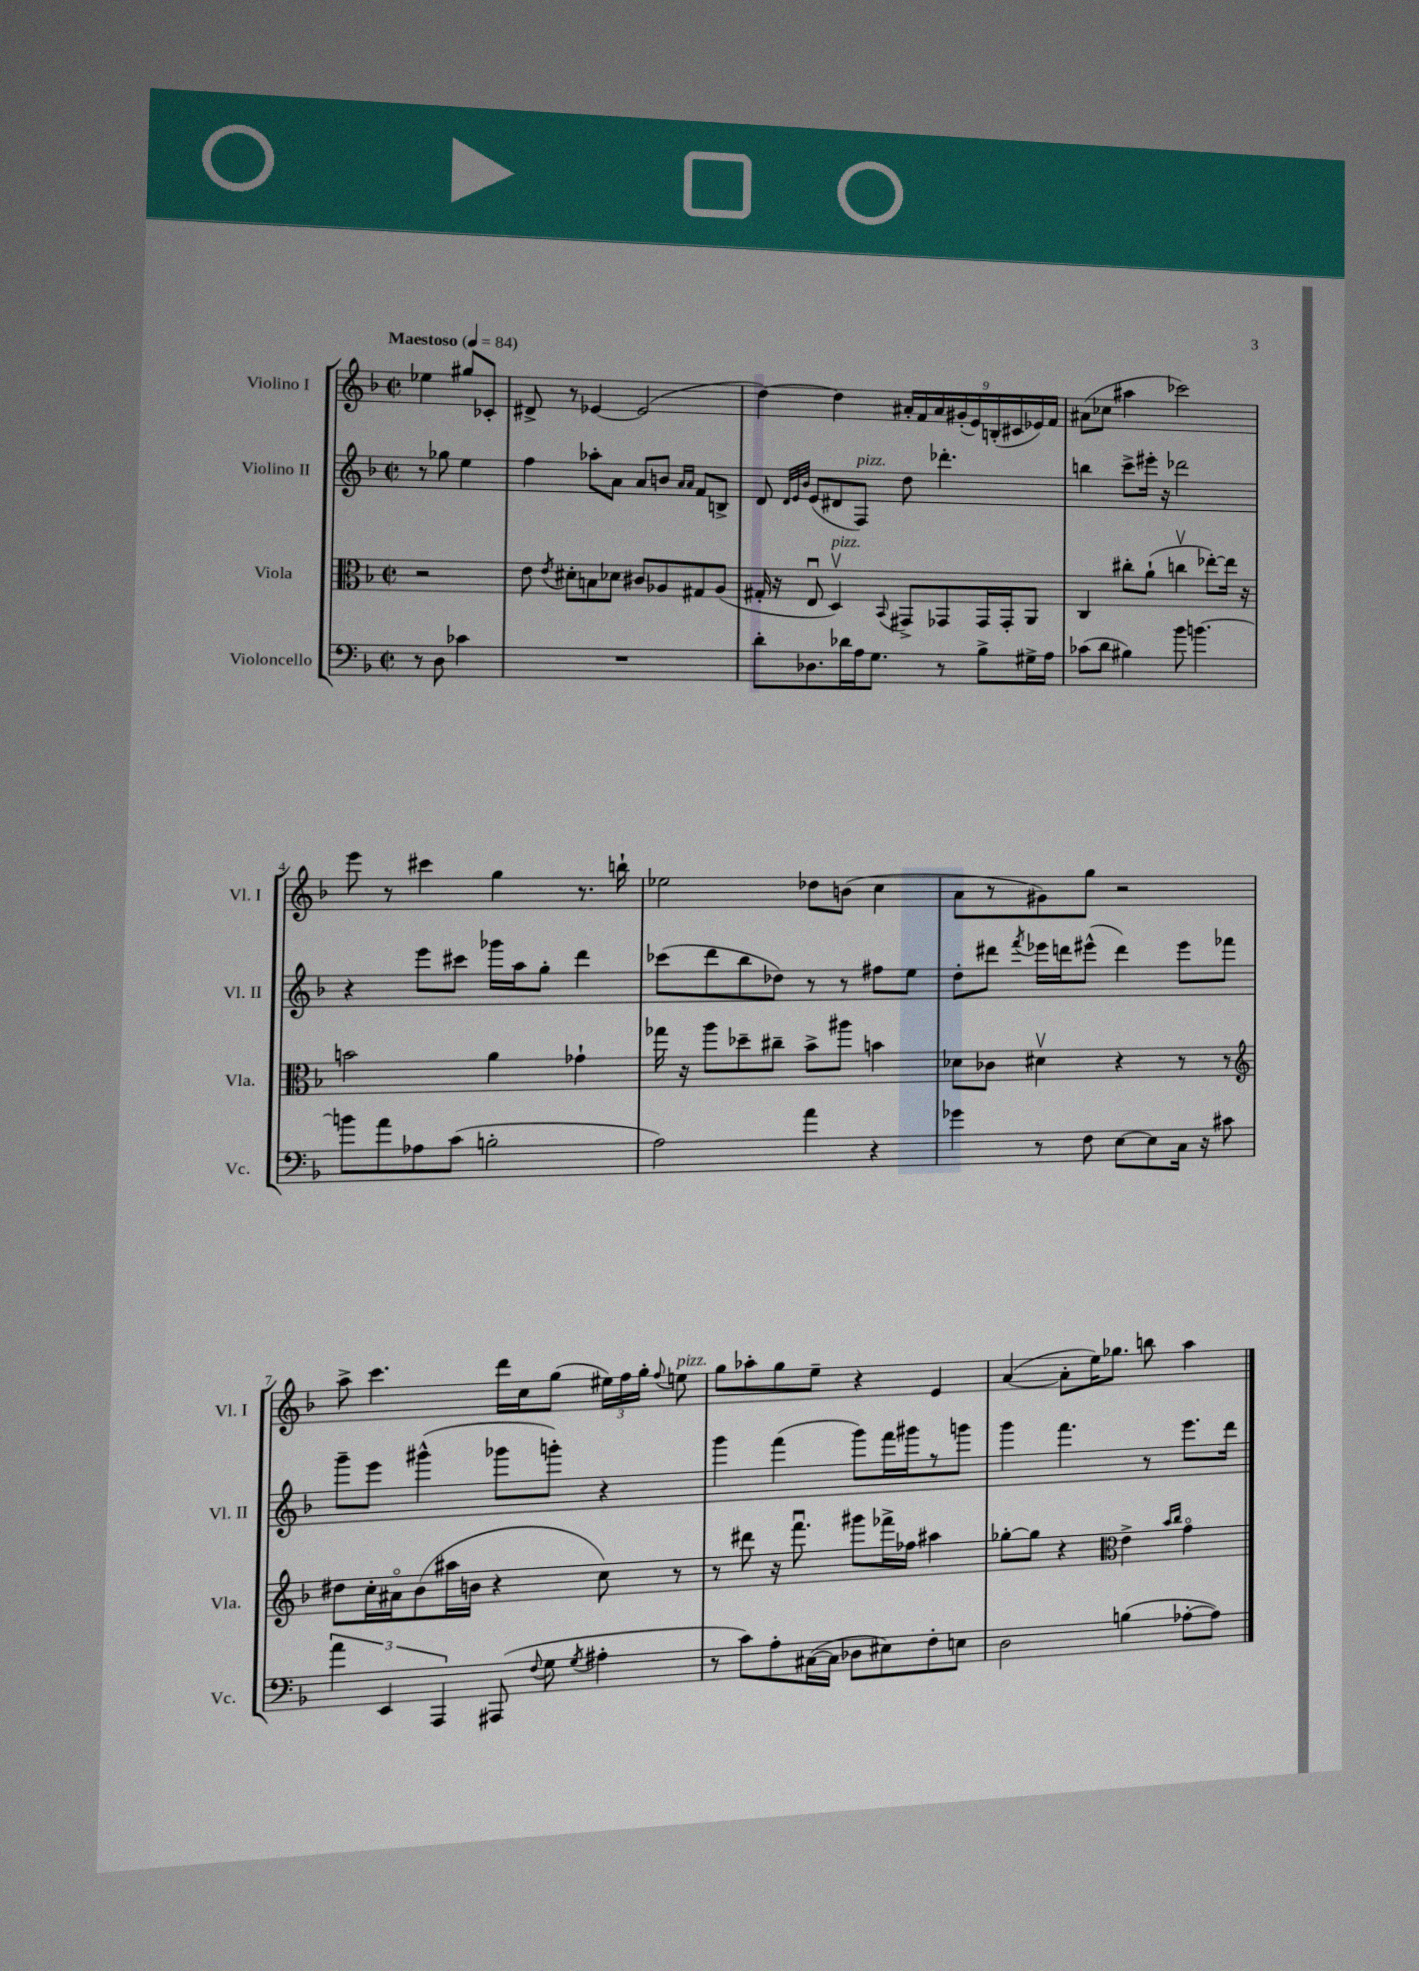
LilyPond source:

<<
\new StaffGroup <<
\new Staff = "s0" \with { instrumentName = "Violino I" shortInstrumentName = "Vl. I" } {
    \clef treble \key f \major \defaultTimeSignature \time 2/2 \partial 2 \tempo "Maestoso" 4 = 84
    \autoBeamOff ees''4 gis''8[ ces'8]-. |
    dis'8-> r8 ees'4~ ees'2( |
    d''4~) d''4 \tuplet 9/8 { ais'16[-. f'16 ais'16 gis'16-.( e'16) b16-.( cis'16 ees'16) f'16] } |
    ais'8[( ces''8] ais''4 ces'''2) |
    e'''8 r8 cis'''4 g''4 r8. b''16-! |
    ees''2 des''8[ b'8]( c''4 |
    a'8[ r8 gis'8) g''8] r2 |
    a''8-> c'''4. d'''16[ c''16 g''8]( \tuplet 3/2 { eis''16[) f''16 g''16]-. } \appoggiatura { f''8 } e''8^\markup { \italic "pizz." } |
    g''8[ aes''8-. g''8 e''8]-- r4 e'4 |
    a'4~( a'8[-. e''16) ges''8.] b''8 a''4 \bar "|." |
}
\new Staff = "s1" \with { instrumentName = "Violino II" shortInstrumentName = "Vl. II" } {
    \clef treble \key f \major \defaultTimeSignature \time 2/2 \partial 2
    \autoBeamOff r8 ges''8 e''4 |
    f''4 aes''8[-. a'8] a'8[ b'8] \grace { a'16[ a'16] } f'8[ b8]-> |
    d'8 \grace { d'32[ e'32 bes'32] } e'8[( dis'8 f8]^\markup { \italic "pizz." }) d''8 des'''4.-. |
    b''4 c'''8[-> eis'''16]-. r16 des'''2 |
    r4 e'''8[ cis'''8] ges'''16[ a''16 g''8]-. d'''4 |
    ces'''8[( d'''8 bes''8 des''8]) r8 r8 fis''8[ e''8] |
    d''8[-. dis'''8] \acciaccatura { f'''8 } ees'''16[ d'''16 eis'''8]-^( d'''4) eis'''8[ fes'''8] |
    g'''8[-- e'''8] gis'''4-^( ges'''8[ g'''8]-.) r4 |
    g'''4 f'''4( g'''8[) f'''16 gis'''16 r8 g'''8] |
    g'''4 f'''4. r8 e'''8.[ d'''16] \bar "|." |
}
\new Staff = "s2" \with { instrumentName = "Viola" shortInstrumentName = "Vla." } {
    \clef alto \key f \major \defaultTimeSignature \time 2/2 \partial 2
    \autoBeamOff r2 |
    e'8 \acciaccatura { e'8 } dis'8[-. b8 des'8] cis'8[ aes8 gis8 aes8]( |
    gis16-. r16 e8\downbow d4\upbow^\markup { \italic "pizz." }) \appoggiatura { bes,8 } gis,8[-> ges,8 ges,16 ges,16-. a,8] |
    c4 cis''8[-. a'8]-!( c''4\upbow ees''8[~-.) ees''16] r16 |
    b'2 a'4 ges'4-! |
    ges''16 r16 a''8[ des''8-- cis''8]-- bes'8[-> ais''8] b'4 |
    des'8[ ces'8] dis'4\upbow r4 r8 r8 |
    \clef treble dis''8[ c''16-. ais'16\flageolet bes'8( ais''16 b'16] r4 c''8) r8 |
    r8 dis'''8 r16 f'''8.\downbow gis'''8[ fes'''16-> fes''16] ais''4 |
    ges''8[~-. ges''8] r4 \clef alto e'4-> \grace { bes'16[ c''16] } g'4\flageolet \bar "|." |
}
\new Staff = "s3" \with { instrumentName = "Violoncello" shortInstrumentName = "Vc." } {
    \clef bass \key f \major \defaultTimeSignature \time 2/2 \partial 2
    \autoBeamOff r8 d8 ces'4 |
    R1 |
    d'8[-. des8. des'16 a16 g8.] r8 bes8[-> gis16-> a16] |
    ces'8[( d'8] bis4) bes'8 b'4.~ |
    b'8[ a'8 aes8 c'8]( b2-. |
    a2) a'4 r4 |
    ges'4 r8 f8 e8[~ e8 c16] r16 cis'8 |
    \tuplet 3/2 { a'4 e,4 a,,4 } ais,,8( \appoggiatura { f8 } g8 \acciaccatura { g8 } ais4-. |
    r8 c'8[) a8-. cis16~( cis16] des8[ eis8) f8-. e8] |
    d2 b4( aes8[~-. aes8]) \bar "|." |
}
>>
>>
